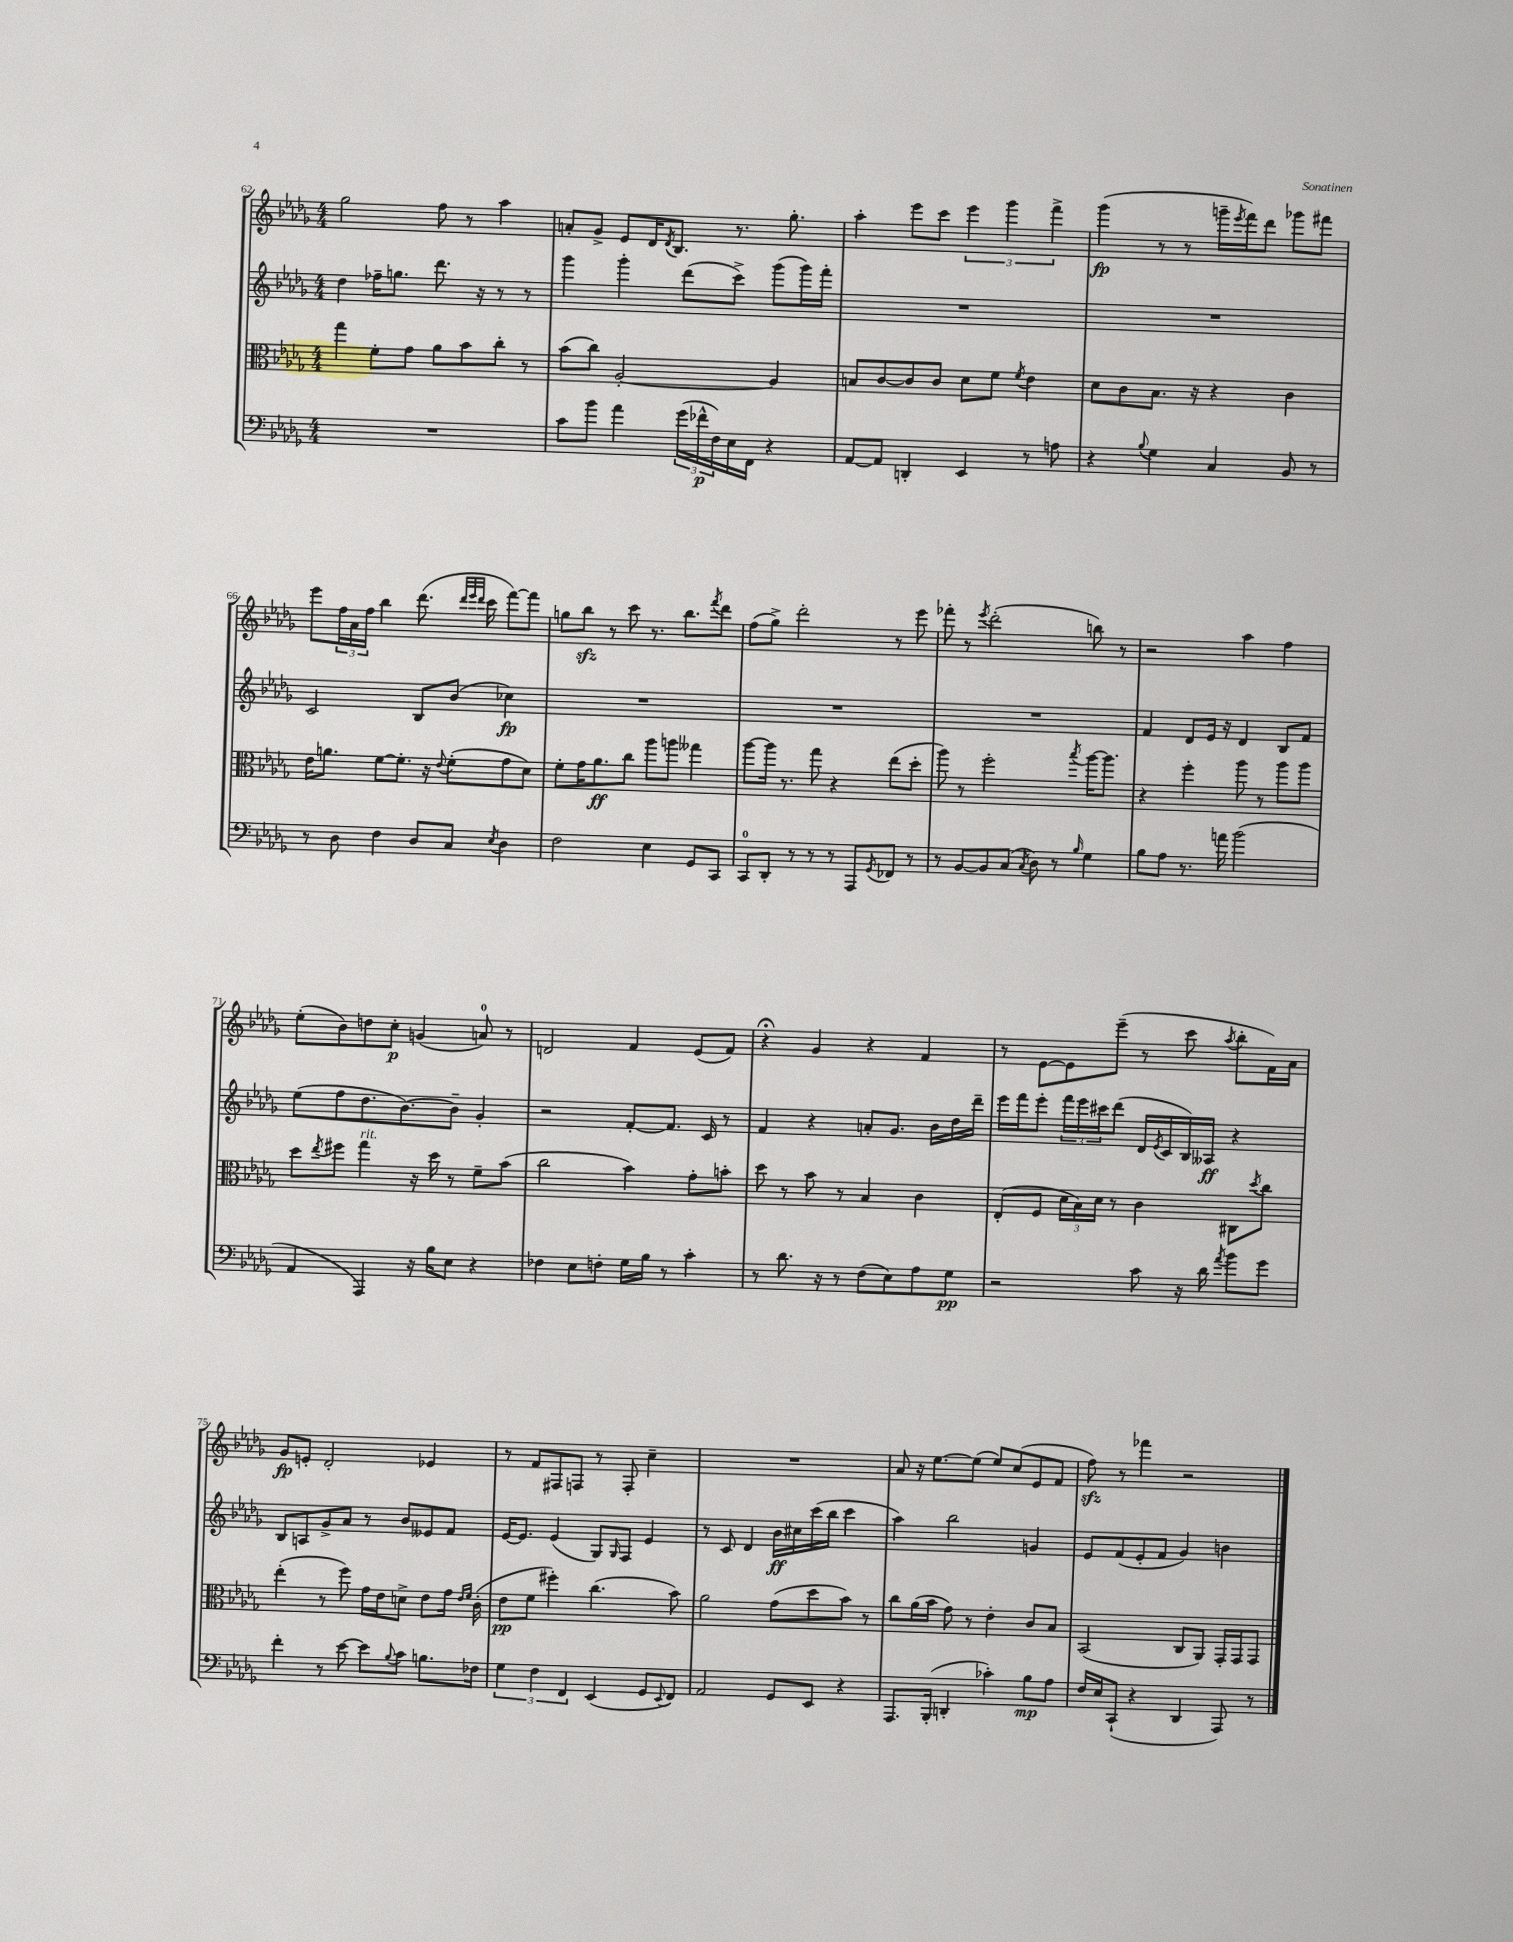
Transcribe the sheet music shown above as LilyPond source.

<<
\new StaffGroup <<
\new Staff = "s0" {
    \clef treble \key des \major \numericTimeSignature \time 4/4
    ges''2 f''8 r8 aes''4 |
    a'8-. ges'8-> ees'8 des'16 \acciaccatura { des'8 } bes8. r8. ges''8.-. |
    aes''4-. ees'''8 c'''8 \tuplet 3/2 { ees'''4 ges'''4 f'''4-> } |
    ges'''4\fp( r8 r8 g'''16-- \acciaccatura { ees'''8 } f'''16) des'''8 ges'''8 fis'''8 |
    ees'''8 \tuplet 3/2 { f''16 aes'16 f''16 } bes''4 des'''8.( \grace { des'''32 ees'''32 des'''32 } c'''16 f'''8~) f'''8 |
    g''8 bes''8\sfz r8 c'''8 r8. bes''8. \acciaccatura { f'''8 } des'''8 |
    f''8( ges''8->) des'''2-. r8 ees'''8 |
    fes'''8-. r8 \acciaccatura { ees'''8 } des'''2-.( b''8) r8 |
    r2 aes''4 f''4 |
    ees''8-.( bes'8) d''8 c''8-.\p g'4( a'8-0) r8 |
    d'2 f'4 ees'8( f'8) |
    r4\fermata ges'4 r4 f'4 |
    r8 ees'8~ ees'8 ees'''8--( r8 c'''8 \acciaccatura { aes''8 } bes''8-. f'16) aes'16 |
    ges'8\fp e'8-. des'2-. ees'4 |
    r8 f'8 fis8 f8 r8 f8-. c''4-- |
    R1 |
    aes'8 r16 ees''8.~ ees''8( ees''8) c''8( ees'8 f'8 |
    f''8\sfz) r8 fes'''4 r2 \bar "|." |
}
\new Staff = "s1" {
    \clef treble \key des \major \numericTimeSignature \time 4/4
    des''4 fes''16-- g''8. des'''8. r16 r8 r8 |
    ges'''4 ges'''4-. des'''8( c'''8->) ges'''8( ges'''16) f'''16-. |
    R1 |
    R1 |
    c'2 bes8 bes'8( ces''4\fp) |
    R1 |
    R1 |
    R1 |
    f'4 des'8 ees'16 r16 des'4 bes8 f'8 |
    ees''8( f''8 des''8. bes'8.~) bes'8-- ges'4-. |
    r2 f'8~-. f'8. c'16 r8 |
    f'4 r4 a'8-. ges'8. bes'16 des''16 des'''16-- |
    ees'''16 f'''16 ees'''8-. \tuplet 3/2 { f'''16 ees'''16 cis'''16 } des'''8( des'16 \acciaccatura { ees'8 } c'16 bes16) aeses16\ff r4 |
    bes8 a8 ges'8-> aes'8 r8 bes'8 eeses'8 f'8 |
    ees'16~ ees'8. ees'4( ges8) \grace { ges16 } f8 ees'4 |
    r8 c'8 des'4 bes'16\ff cis''16 c'''16( bes''16 c'''4 |
    aes''4) bes''2 g'4 |
    ees'8 f'8( ees'8-. f'8 ges'4) b'4 \bar "|." |
}
\new Staff = "s2" {
    \clef alto \key des \major \numericTimeSignature \time 4/4
    ges''4 f'8-. ges'8 aes'8 bes'8 c''8-. r8 |
    bes'8( c''8) aes2~-. aes4 |
    b8 c'8~ c'8 c'8 des'8 f'8 \acciaccatura { f'8 } ees'4 |
    des'8 c'8 bes8. r16 r4 c'4 |
    ees'16 a'8. f'8~ f'8.-. r16 \appoggiatura { ees'8 } f'8-.( ges'8 des'8) |
    f'8-. ges'16 aes'8.\ff c''8 aes''8 a''8 geses''4 |
    aes''8~ aes''16 r8. ges''8 r4 ees''8( des''8-. |
    aes''8) r8 f''2-. \acciaccatura { bes''8 } aes''16~ aes''8. |
    r4 f''4-. aes''8 r8 aes''8 aes''8 |
    des''8 \acciaccatura { ees''8 } fis''8 ges''4^\markup { \italic "rit." } r16 des''16 r8 f'8-- bes'8( |
    c''2 bes'4) ges'8-. b'8-. |
    des''8 r8 bes'8 r8 bes4 c'4 |
    ees8-.( f8 \tuplet 3/2 { des'16 bes16) des'16 } r8 c'4 cis8 \acciaccatura { des''8 } c''8 |
    ees''4-.( r8 f''8) ges'16 ees'16 d'8-> ees'8 ges'16 \grace { ees'16 f'16 } c'16-.( |
    ees'8\pp f'8 fis''4-.) c''4.( bes'8) |
    aes'2 ges'8( des''8 bes'8) r8 |
    c''8 aes'16( bes'16 ges'8) r8 ees'4-. c'8 bes8 |
    bes,2( c8 aes,8) ges,16-. ges,16 ges,8 \bar "|." |
}
\new Staff = "s3" {
    \clef bass \key des \major \numericTimeSignature \time 4/4
    R1 |
    c'8 bes'8 aes'4 \tuplet 3/2 { ges'16( fes'16-^\p f16) } ees16 f,16 r4 |
    aes,8~ aes,8 d,4-. ees,4 r8 a8 |
    r4 \appoggiatura { bes8 } ges4 c4 bes,8 r8 |
    r8 des8 f4 des8 c8 \acciaccatura { ees8 } des4 |
    f2 ees4 ges,8 c,8 |
    c,8-0 des,8-. r8 r8 r8 aes,,8 \acciaccatura { ges,8 } fes,8 r8 |
    r8 bes,8~ bes,8 c8( \acciaccatura { c8 } des8) r8 \grace { bes16 } ges4 |
    bes8 aes8 r8. a'16 bes'2( |
    aes,4 aes,,4) r16 bes16 ees8 r4 |
    fes4 ees8 f8-. ges16 bes16 r8 c'4-. |
    r8 des'8. r16 r8 f8( ees8) aes8 ges8\pp |
    r2 c'8 r16 des'16 \acciaccatura { aes'8 } bes'8 ges'8 |
    f'4-. r8 ees'8~ ees'8 \appoggiatura { bes8 } c'8 b8. fes16 |
    \tuplet 3/2 { ges4 f4 f,4 } ees,4( ges,8 \appoggiatura { ees,8 } f,8) |
    aes,2 ges,8 ees,8 r4 |
    aes,,8. bes,,16-.( d,4-. ces'4-.) bes8\mp aes8 |
    f16 ees16 c,8-!( r4 des,4 aes,,8) r8 \bar "|." |
}
>>
>>
\layout { \context { \Score currentBarNumber = #62 } }
